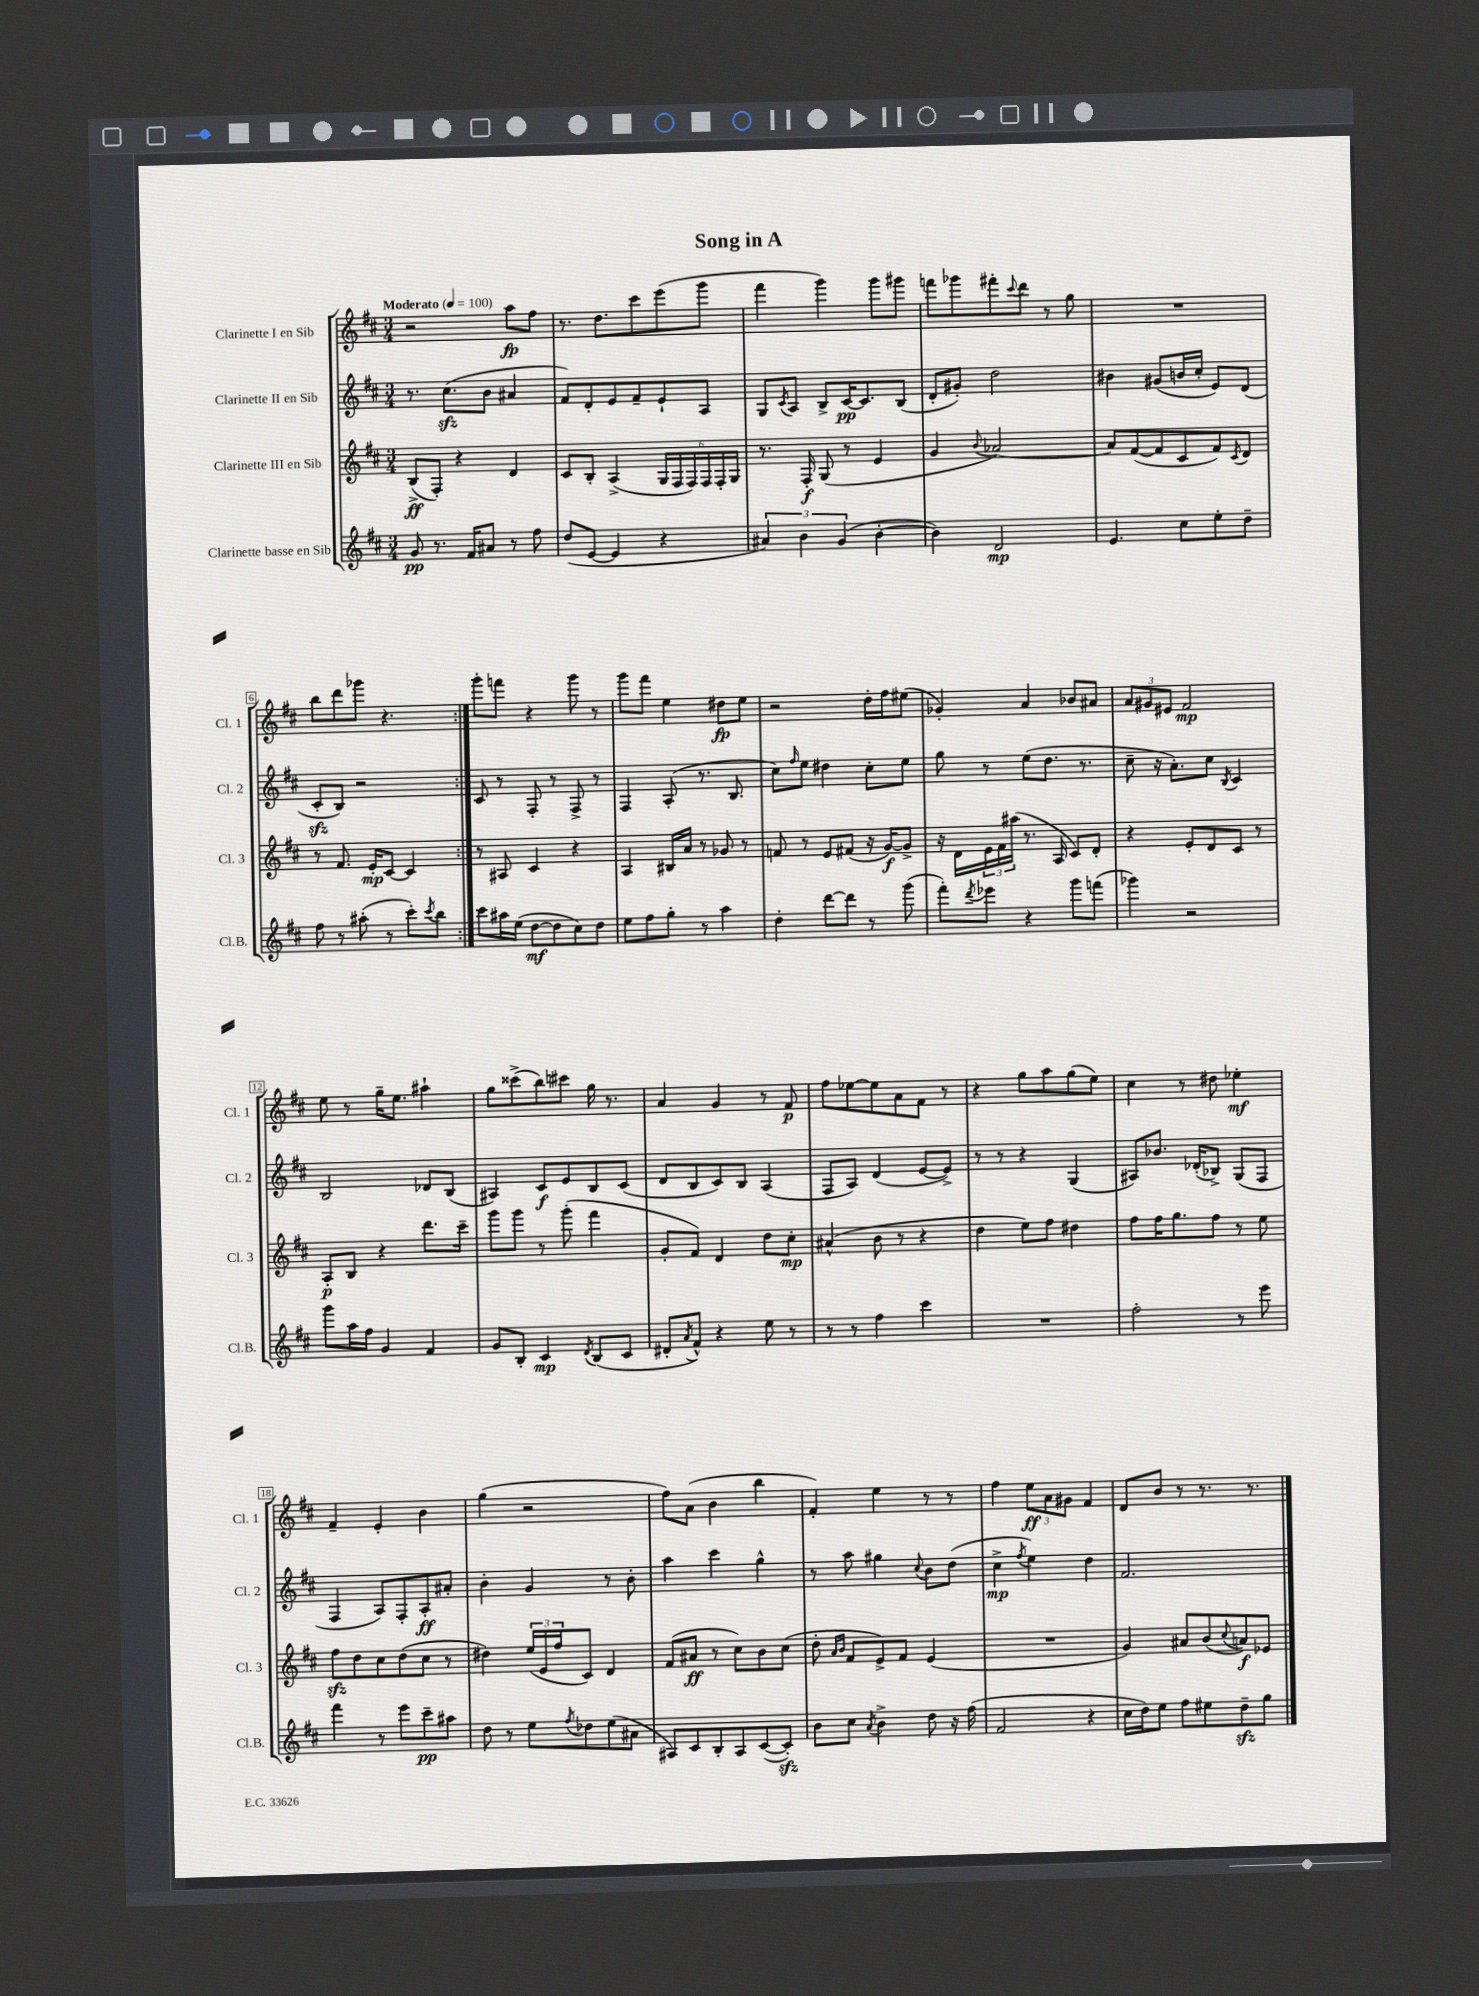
\header { title = "Song in A" }
<<
\new StaffGroup <<
\new Staff = "s0" \with { instrumentName = "Clarinette I en Sib" shortInstrumentName = "Cl. 1" } {
    \clef treble \key d \major \numericTimeSignature \time 3/4 \tempo "Moderato" 4 = 100
    \repeat volta 2 { r2 a''8\fp fis''8 |
    r8. d''8. cis'''8 e'''8( g'''8 |
    fis'''4 g'''4) g'''8 gis'''8 |
    f'''8 ges'''8 fis'''8-. \appoggiatura { cis'''8 } d'''8 r8 g''8 |
    R2. |
    b''8 d'''8 ges'''8 r4. | }
    g'''8-. f'''8 r4 g'''8 r8 |
    g'''8 fis'''8 e''4 dis''8\fp e''8 |
    r2 d''16-. fis''16 eis''8( |
    ges'4-.) a'4 bes'8 ais'8 |
    \tuplet 3/2 { a'8 gis'8 eis'8 } fis'2\mp |
    e''8 r8 g''16-- e''8. ais''4-! |
    g''8 cisis'''8->( b''8) cis'''8 g''16 r8. |
    a'4 g'4 r8 fis'8\p |
    fis''8 ees''8~ ees''8 a'8 fis'8 r8 |
    r4 g''8 a''8 g''8( e''8) |
    cis''4 r8 dis''8 ees''4-.\mf |
    fis'4-- e'4-. b'4 |
    g''4( r2 |
    fis''8) a'8( b'4 b''4 |
    fis'4-.) e''4 r8 r8 |
    fis''4 \tuplet 3/2 { e''8\ff a'8 gis'8 } fis'4 |
    d'8 b'8 r8 r8. r8. \bar "|." |
}
\new Staff = "s1" \with { instrumentName = "Clarinette II en Sib" shortInstrumentName = "Cl. 2" } {
    \clef treble \key d \major \numericTimeSignature \time 3/4
    \repeat volta 2 { r8. cis''8.\sfz( b'8 ais'4 |
    fis'8) d'8-. e'8 fis'8-- e'8-! a8 |
    g8 \acciaccatura { cis'8 } a8 b8-> cis'16~\pp cis'8. b8( |
    d'8-. gis'8-.) d''2 |
    bis'4 gis'8( b'16 cis''16-. e'8) d'8( |
    cis'8-.\sfz b8) r2 | }
    cis'8 r8 fis8-. r8 fis8-> r8 |
    fis4 a8-.( r8. b8. |
    cis''8) \grace { fis''16 } e''8 dis''4 cis''8-. e''8 |
    g''8 r8 e''8( d''8. r8. |
    cis''8-- r16 a'8.-.) cis''8 \acciaccatura { b8 } cis'4 |
    b2 des'8 b8( |
    ais4) cis'8\f e'8 b8 cis'8( |
    d'8 b8 cis'8) b8 a4( |
    fis8 a8) d'4( e'8~ e'8->) |
    r8 r8 r4 g4( |
    ais8) bes'8. des'16-.( bes8->) g8( fis8 |
    fis4 a8) fis8-. a8-.\ff ais'8-. |
    b'4-. g'4 r8 b'8-. |
    a''4 cis'''4 g''4-^ |
    r8 a''8 gis''4 \appoggiatura { cis''8 } b'8 d''8( |
    cis''4->\mp \acciaccatura { fis''8 } e''4) d''4 |
    fis'2. \bar "|." |
}
\new Staff = "s2" \with { instrumentName = "Clarinette III en Sib" shortInstrumentName = "Cl. 3" } {
    \clef treble \key d \major \numericTimeSignature \time 3/4
    \repeat volta 2 { b8->\ff( fis8-.) r4 d'4 |
    cis'8 b8-. a4->( \tuplet 6/4 { g16 fis16 fis16) fis16 fis16-. g16 } |
    r8. fis16-.\f g8( r8 e'4 |
    g'4 \appoggiatura { b'8 } aes'2~) |
    aes'8 fis'8~( fis'8 cis'8 fis'8) \acciaccatura { cis'8 } d'8 |
    r8 fis'8. e'16-.\mp cis'8~ cis'4 | }
    r8 ais8 cis'4 r4 |
    a4 bis16 a'16 r8 ges'8 r8 |
    f'8 r8 e'8 fis'8( r16 g'16~\f) g'8-> |
    r16 d'16 \tuplet 3/2 { e'16 fis'16 ais''16( } r8. a16 cis'8) d'8-. |
    r4 e'8-. d'8 cis'8 r8 |
    a8-.\p b8 r4 d'''8. cis'''16-- |
    g'''8 g'''8 r8 g'''8-.( fis'''4 |
    g'8-. fis'8) d'4 d''8 cis''8-.\mp |
    ais'4-^( b'8 r8 r4 |
    d''4 e''8) fis''8 dis''4 |
    fis''8 fis''16 g''8. fis''8 r8 e''8 |
    fis''8\sfz d''8 cis''8 d''8( cis''8 r8 |
    dis''4) \tuplet 3/2 { e''16( e'16 fis''16 } cis'8) d'4 |
    fis'8( ais'8\ff r8 cis''8) b'8 cis''8( |
    d''8-. \grace { a'16 b'16 } fis'8 e'8->) fis'8 e'4( |
    R2. |
    g'4) ais'8 b'8( \appoggiatura { cis''8 } a'8\f) ees'8 \bar "|." |
}
\new Staff = "s3" \with { instrumentName = "Clarinette basse en Sib" shortInstrumentName = "Cl.B." } {
    \clef treble \key d \major \numericTimeSignature \time 3/4
    \repeat volta 2 { g'8\pp r8. fis'16 ais'8 r8 fis''8 |
    d''8( e'8~ e'4 r4 |
    \tuplet 3/2 { ais'4) b'4 g'4( } b'4~-. |
    b'4) d'2\mp |
    e'4. cis''8 e''8-. d''8-- |
    fis''8 r8 ais''8-.( r8 cis'''8-.) \acciaccatura { cis'''8 } b''8 | }
    cis'''8 ais''16 e''16( d''8~\mf d''8 cis''8) d''8 |
    e''8 fis''8 g''8-. r8 a''4 |
    d''4-. d'''8~ d'''8 r8 g'''8( |
    fis'''8-.) \acciaccatura { d'''8 } ees'''8 r4 g'''8 f'''8( |
    ges'''4) r2 |
    g'''8 a''16 fis''16 g'4 fis'4 |
    g'8 b8-. cis'4\mp \acciaccatura { d'8 } b8( cis'8 |
    dis'8-. \acciaccatura { a'8 } fis'8-^) r4 e''8 r8 |
    r8 r8 fis''4 cis'''4 |
    R2. |
    fis''2-. r8 e'''8 |
    fis'''4 r8 e'''8 cis'''8--\pp ais''8 |
    d''8 r8 e''8 \acciaccatura { fis''8 } des''8 e''8( ais'8 |
    ais8) cis'8 b8-. ais8 cis'8~( cis'8-.\sfz) |
    b'8 cis''8 \acciaccatura { a'8 } b'4-> d''8 r16 fis''16( |
    fis'2 r4 |
    cis''16 d''16) e''8 fis''8 eis''8 d''8--\sfz g''8 \bar "|." |
}
>>
>>
\layout { \context { \Score \override BarNumber.stencil = #(make-stencil-boxer 0.1 0.3 ly:text-interface::print) } }
